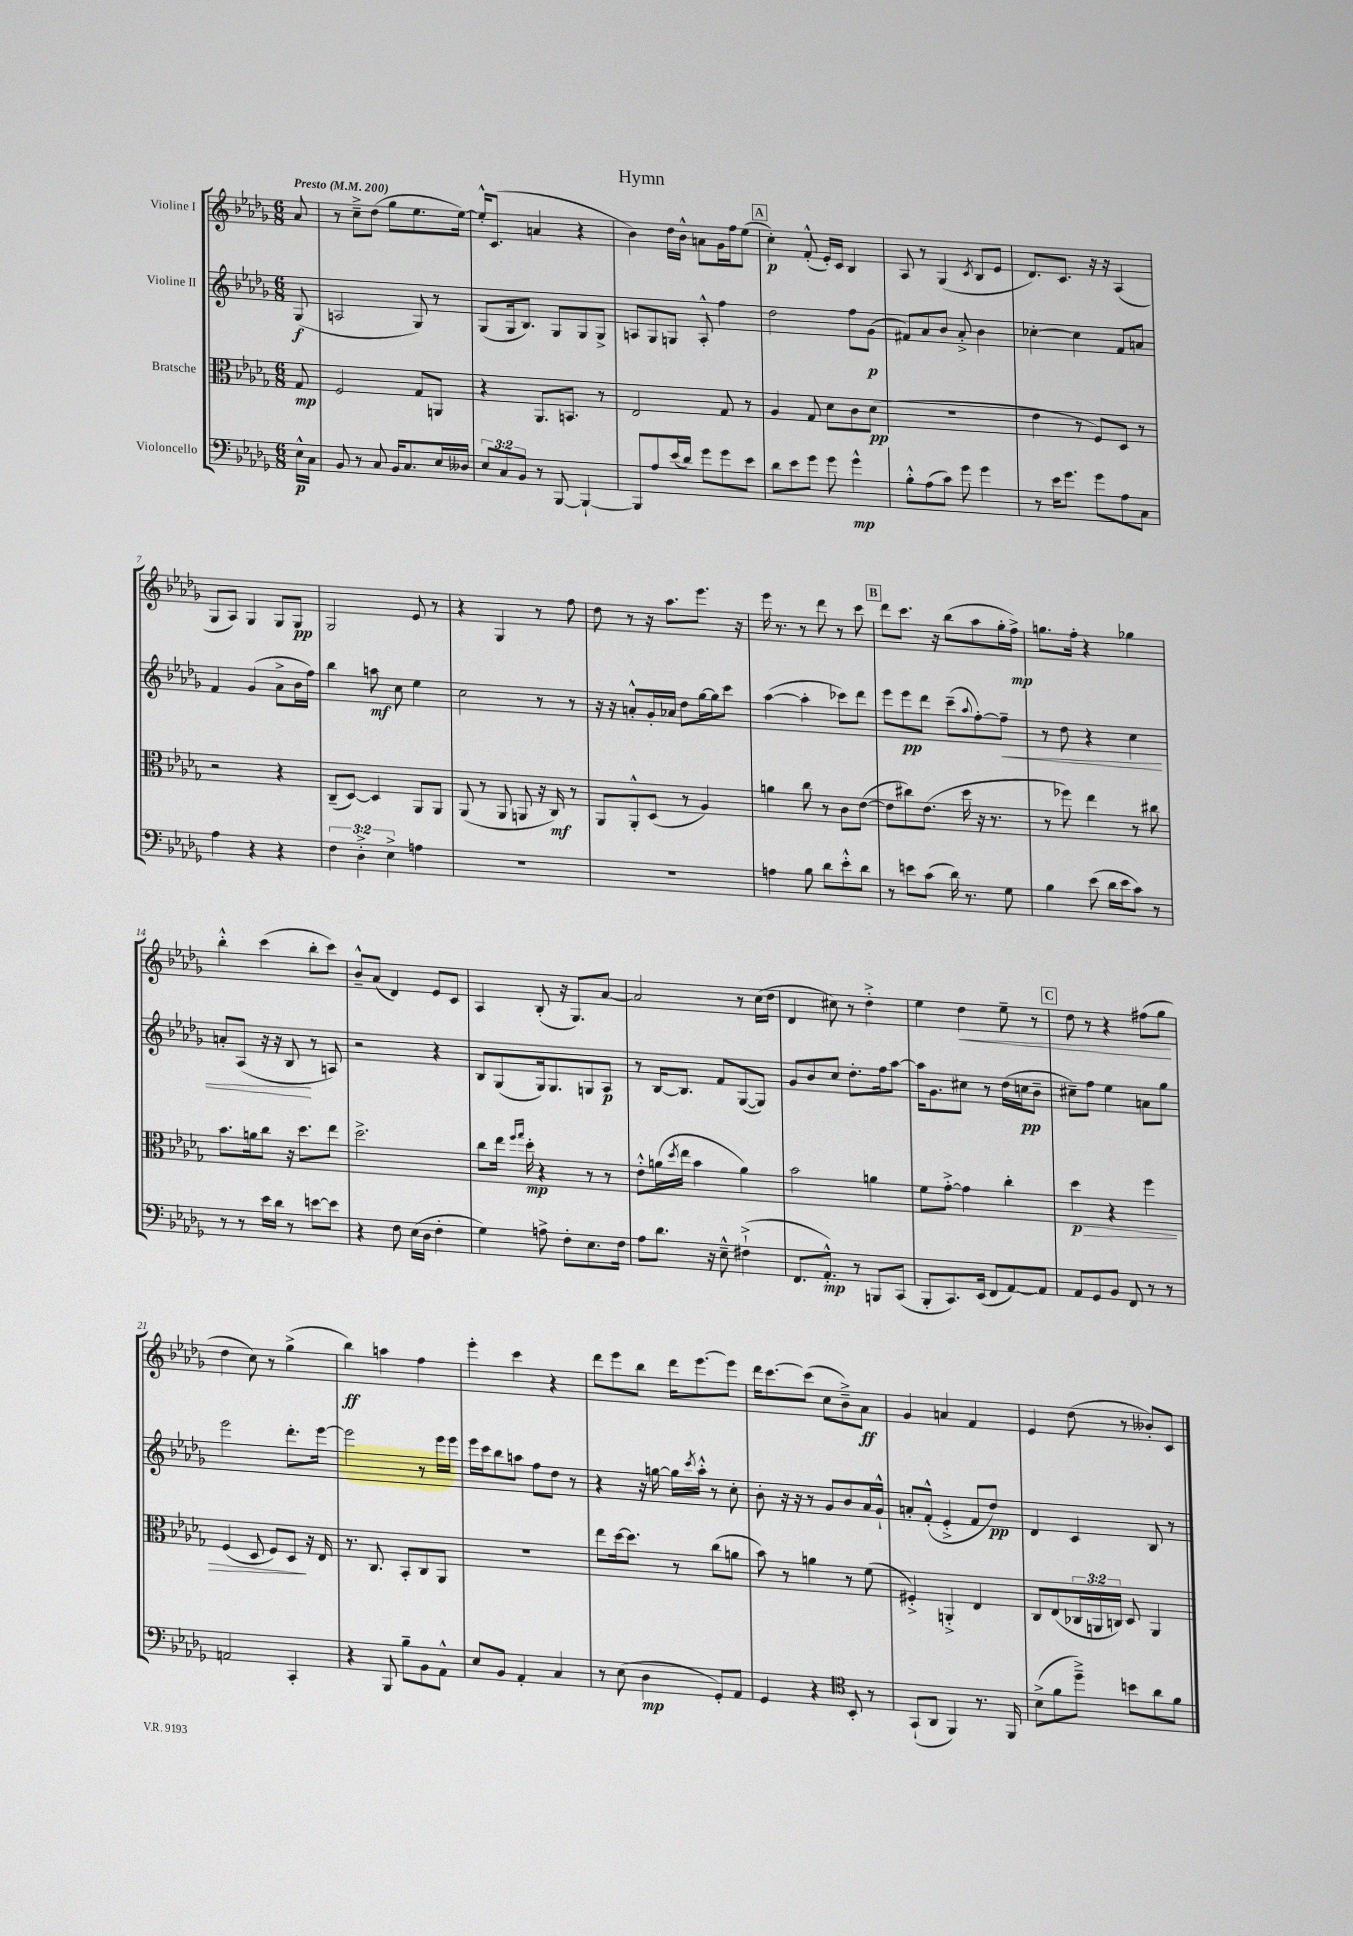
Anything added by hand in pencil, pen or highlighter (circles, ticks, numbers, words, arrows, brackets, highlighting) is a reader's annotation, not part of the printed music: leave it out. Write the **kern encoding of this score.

**kern	**dynam	**kern	**dynam	**kern	**dynam	**kern	**dynam
*part4	*part4	*part3	*part3	*part2	*part2	*part1	*part1
*staff4	*staff4	*staff3	*staff3	*staff2	*staff2	*staff1	*staff1
*I"Violoncello	*	*I"Bratsche	*	*I"Violine II	*	*I"Violine I	*
*clefF4	*	*clefC3	*	*clefG2	*	*clefG2	*
*k[b-e-a-d-g-]	*	*k[b-e-a-d-g-]	*	*k[b-e-a-d-g-]	*	*k[b-e-a-d-g-]	*
*M6/8	*	*M6/8	*	*M6/8	*	*M6/8	*
*MM200	*	*MM200	*	*MM200	*	*MM200	*
=	=	=	=	=	=	=	=
!	!	!	!	!	!	!LO:TX:a:B:t=Presto	!
16E-^^\LL	p	8G-/	mp	(8G-/	f	8a-/	.
16C\JJ	.	.	.	.	.	.	.
=1	=1	=1	=1	=1	=1	=1	=1
8BB-/	.	2F/	.	2An/	.	8r	.
8r	.	.	.	.	.	8cc~^\L	.
8C/	.	.	.	.	.	(8dd-\J	.
16BB-/KL	.	.	.	.	.	8gg-\L	.
8.C/	.	.	.	.	.	.	.
.	.	8G-/L	.	8G-/)	.	8.ee-\	.
16E-/L	.	8AAn/J	.	8r	.	.	.
16D--X/JJ	.	.	.	.	.	[16ee-\Jk)	.
=2	=2	=2	=2	=2	=2	=2	=2
12E-/L	.	4r	.	(8G-/L	.	16ee-'^^/KL]	.
.	.	.	.	.	.	(8.c/J	.
12C/	.	.	.	.	.	.	.
.	.	.	.	16G-/k	.	.	.
12BB-/J	.	.	.	.	.	.	.
.	.	.	.	8.B-/J)	.	.	.
8r	.	8.AA-/L	.	.	.	4an/	.
[8BBB-/	.	.	.	8G-/L	.	.	.
.	.	8.BBn/J	.	.	.	.	.
4BBB-`/_	.	.	.	8G-/	.	4r	.
.	.	8r	.	8G-^/J	.	.	.
=3	=3	=3	=3	=3	=3	=3	=3
8BBB-/L]	.	2E-/	.	8An/L	.	4b-\)	.
8A-/	.	.	.	8G-/	.	.	.
(16e-/L	.	.	.	8Gn/J	.	16dd-\LL	.
16d-/JJ)	.	.	.	.	.	16b-^^\JJ	.
8g-\L	.	.	.	8A'^^/	.	8an\L	.
8g-\	.	8G-/	.	4ff\	.	16g-\L	.
.	.	.	.	.	.	16ff\J	.
8e-\J	.	8r	.	.	.	(8ee-\J	.
!!LO:REH:place=s1:t=A
=4	=4	=4	=4	=4	=4	=4	=4
8d-\L	.	4A-/	.	2dd-\	.	4cc'\)	p
8e-\	.	.	.	.	.	.	.
8g-\J	.	8G-/	.	.	.	(8f'^^/	.
8g-\	.	8d-\L	.	.	.	16e-'/LL)	.
.	.	.	.	.	.	16c/JJ	.
4g-^^\	mp	8c\	.	8ff\L	.	4B-/	.
.	.	(8d-\J	pp	(8g-\J	p	.	.
=5	=5	=5	=5	=5	=5	=5	=5
8B-'^^\L	.	2.r	.	8f#X/L)	.	8A-/	.
(8A-\	.	.	.	8a-/	.	8r	.
8c\J)	.	.	.	8b-/J	.	(4G-/	.
8g-\	.	.	.	8a-'^/	.	.	.
.	.	.	.	.	.	8qc/	.
4g-\	.	.	.	4b-\	.	8B-/L	.
.	.	.	.	.	.	8e-/J	.
=6	=6	=6	=6	=6	=6	=6	=6
8r	.	4e-\	.	[4cc-X'\	.	8.d-/L)	.
16e-\KL	.	.	.	.	.	.	.
8.g-\J	.	.	.	.	.	8.c/J	.
.	.	8r	.	4cc-\]	.	.	.
8g-\L	.	8F/L)	.	.	.	16r	.
.	.	.	.	.	.	16r	.
8A-\	.	8D-/J	.	8f/L	.	(4A-/	.
8C\J	.	8r	.	8an/J	.	.	.
!!LO:LB:g=z
=7	=7	=7	=7	=7	=7	=7	=7
4A-\	.	2r	.	4f/	.	8G-/L	.
.	.	.	.	.	.	8A-/J)	.
4r	.	.	.	(4g-/	.	4G-/	.
4r	.	4r	.	8a-^\L	.	8G-/L	.
.	.	.	.	16b-\L	.	8G-/J	pp
.	.	.	.	16ff\JJ)	.	.	.
=8	=8	=8	=8	=8	=8	=8	=8
6F\	.	(8C~/L	.	4bb-\	.	2G-/	.
.	.	[8D-/J)	.	.	.	.	.
6D-'^\	.	.	.	.	.	.	.
.	.	4D-/]	.	8aan\	mf	.	.
6E-^\	.	.	.	.	.	.	.
.	.	.	.	8cc\	.	.	.
4An\	.	8AA-/L	.	4ee-\	.	8e-/	.
.	.	8AA-/J	.	.	.	8r	.
=9	=9	=9	=9	=9	=9	=9	=9
2.r	.	(8AA-/	.	2cc\	.	4r	.
.	.	8r	.	.	.	.	.
.	.	8AA-/	.	.	.	4G-/	.
.	.	8AAn/	.	.	.	.	.
.	.	16r	.	8r	.	8r	.
.	.	16C/)	mf	.	.	.	.
.	.	8r	.	8r	.	8ff\	.
=10	=10	=10	=10	=10	=10	=10	=10
2.r	.	8AA-/L	.	16r	.	8dd-\	.
.	.	.	.	16r	.	.	.
.	.	8AA-'^^/	.	8an'^^/L	.	8r	.
.	.	(8D-/J	.	16g-'/L	.	16r	.
.	.	.	.	16a-X/JJ	.	8.aa-\L	.
.	.	8r	.	8dd-\L	.	.	.
.	.	4A-/)	.	[16gg-\L	.	8.eee-\J	.
.	.	.	.	16gg-\J]	.	.	.
.	.	.	.	8ccc\J	.	.	.
.	.	.	.	.	.	16r	.
=11	=11	=11	=11	=11	=11	=11	=11
4An\	.	4an\	.	([4aa-\	.	16eee-\	.
.	.	.	.	.	.	8.r	.
8B-\	.	8cc\	.	4aa-'\]	.	8r	.
8d-\L	.	8r	.	.	.	8ddd-\	.
8e-'^^\	.	8c\L	.	8ccc-X\L)	.	8r	.
8d-\J	.	([8e-\J	.	8ddd-\J	.	8ccc\	.
!!LO:REH:place=s1:t=B
=12	=12	=12	=12	=12	=12	=12	=12
8r	.	8e-\L]	.	8eee-\L	.	8ddd-\L	.
8en\L	.	8cc#X\)	.	8eee-\	pp	8.ccc\J	.
(8c\J	.	(8.e-\J	.	8ddd-\J	.	.	.
.	.	.	.	.	.	16r	.
16d-\)	.	.	.	(8ccc~\L	.	(8bb-\L	.
8.r	.	16dd-\	.	.	.	.	.
.	.	.	.	8qqaa-/	.	.	.
.	.	16r	.	[8ff'\)	.	8aa-\	.
.	.	8.r	.	.	.	.	.
!	!	!	!	!	!LO:HP:b	!	!
8G-\	.	.	.	8ff~\J]	<	16gg-'\L	.
.	.	.	.	.	.	16ff^\JJ)	mp
=13	=13	=13	=13	=13	=13	=13	=13
4B-\	.	8r	.	8r	.	8.ggn\L	.
.	.	8ff-X\)	.	8dd-\	.	.	.
.	.	.	.	.	.	16ff'\Jk	.
(8e-\	.	4ee-\	.	4r	.	4r	.
16d-\LL	.	.	.	.	.	.	.
16e-\J	.	.	.	.	.	.	.
8c\J)	.	8r	.	4cc\	.	4gg-X\	.
8r	.	8cc#X\	.	.	.	.	.
!!LO:LB:g=z
=14	=14	=14	=14	=14	=14	=14	=14
8r	.	8.b-\L	.	8an'/L	.	4bb-'^^\	.
8r	.	.	.	(8A-/J	.	.	.
.	.	16an\k	.	.	.	.	.
16e-\LL	.	8cc\J	.	16r	.	(4ccc\	.
16d-\JJ	.	.	.	16r	.	.	.
8r	.	16r	.	8B-/	.	.	.
.	.	8.dd-\L	.	.	.	.	.
[8en\L	.	.	.	8r	[	8bb-'\L	.
8e\J]	.	8ee-\J	.	8An/)	.	8ccc\J)	.
=15	=15	=15	=15	=15	=15	=15	=15
4r	.	2.dd-^\	.	2r	.	8b-~^^/L	.
.	.	.	.	.	.	(8a-/J	.
8F\	.	.	.	.	.	4d-/)	.
(16E-\LL	.	.	.	.	.	.	.
16D-\JJ	.	.	.	.	.	.	.
4F'\	.	.	.	4r	.	8e-/L	.
.	.	.	.	.	.	8c/J	.
=16	=16	=16	=16	=16	=16	=16	=16
4G-\)	.	8cc\L	.	8B-/L	.	4A-/	.
.	.	16ee-\Jk	.	(8G-/	.	.	.
.	.	16qqff/LL	.	.	.	.	.
.	.	16qqgg-/JJ	.	.	.	.	.
.	.	16dd-'\	mp	.	.	.	.
8An^\	.	4r	.	16G-/k)	.	(8B-'/	.
.	.	.	.	8.G-/	.	.	.
8F'\L	.	.	.	.	.	16r	.
.	.	.	.	.	.	8.G-/L)	.
8.E-\	.	8r	.	8Gn/	.	.	.
.	.	8r	.	8A-/J	p	[8a-/J	.
16F\Jk	.	.	.	.	.	.	.
=17	=17	=17	=17	=17	=17	=17	=17
8A-\L	.	8e-'^^\L	.	8r	.	2a-/]	.
8.d-\J	.	(16an\L	.	[16B-/KL	.	.	.
.	.	8qdd-/	.	.	.	.	.
.	.	16ee-\JJ	.	8.B-/J]	.	.	.
.	.	4b-\	.	.	.	.	.
16r	.	.	.	.	.	.	.
8E-~^^\	.	.	.	8f/L	.	.	.
(4F#X`^\	.	4a\)	.	([8G-/	.	8r	.
.	.	.	.	8G-/J])	.	(16cc\LL	.
.	.	.	.	.	.	16dd-\JJ	.
=18	=18	=18	=18	=18	=18	=18	=18
8.FF/L	.	2b-\	.	8g-/L	.	4d-/	.
.	.	.	.	8b-/	.	.	.
8.AA-'^^/J)	mp	.	.	.	.	.	.
.	.	.	.	8cc/J	.	8cc#X\)	.
8r	.	.	.	8.dd-'\L	.	8r	.
8BBBn/L	.	4an\	.	.	.	4dd-'^\	.
.	.	.	.	16ff\k	.	.	.
(8CC/J	.	.	.	[8aa-\J	.	.	.
=19	=19	=19	=19	=19	=19	=19	=19
8BBB-'/L	.	8f\L	.	16aa-\KL]	.	4ee-\	.
.	.	.	.	8.g-\	.	.	.
8.CC/)	.	[8g-'^\J	.	.	.	.	.
!	!	!	!	!	!	!	!LO:HP:b
.	.	4g-\]	.	8cc#X\J	.	4dd-\	<
(16EE-/Jk	.	.	.	.	.	.	.
8FF/L	.	.	.	8r	.	.	.
[8AA-/)	.	4cc'\	.	(16dd-\LL	.	8ee-~\	.
.	.	.	.	16ccn\J	pp	.	.
8AA-/J]	.	.	.	8b-~\J	.	8r	.
!!LO:REH:place=s1:t=C
=20	=20	=20	=20	=20	=20	=20	=20
!	!	!	!LO:HP:b	!	!	!	!
8AA-/L	.	4dd-\	> p	8cc#X~\L)	.	8dd-\	.
8GG-/	.	.	.	8ff\J	.	8r	.
8BB-/J	.	4r	.	4ee-\	.	4r	.
8FF/	.	.	.	.	.	.	.
8r	.	4ff\	.	8an\L	.	(8ff#X\L	.
8r	.	.	.	8gg-\J	.	8gg-\J	.
.	.	.	.	.	.	.	[
!!LO:LB:g=z
=21	=21	=21	=21	=21	=21	=21	=21
2AAn/	.	(4F/	.	2eee-\	.	4dd-\	.
.	.	8D-/	.	.	.	8cc\)	.
.	.	8F/L)	.	.	.	8r	.
4CC'/	.	8D-/J	.	8.ddd-'\L	.	(4gg-^\	.
.	.	16r	]	.	.	.	.
.	.	16E-/	.	[16eee-\Jk	.	.	.
=22	=22	=22	=22	=22	=22	=22	=22
4r	.	8.r	.	2eee-\]	.	4bb-\)	ff
.	.	8.C/	.	.	.	.	.
8BBB-/	.	.	.	.	.	4aan\	.
8B-~\L	.	8BB-'/L	.	.	.	.	.
8BB-\	.	8C/	.	8r	.	4ff\	.
8AA-^^\J	.	8AA-/J	.	16eee-\LL	.	.	.
.	.	.	.	16eee-\JJ	.	.	.
=23	=23	=23	=23	=23	=23	=23	=23
8E-/L	.	2.r	.	16eee-\LL	.	4eee-'\	.
.	.	.	.	16ccc\J	.	.	.
8BB-/J	.	.	.	8bb-\	.	.	.
4AA-'/	.	.	.	8aan\J	.	4ccc\	.
.	.	.	.	8ff\L	.	.	.
4C/	.	.	.	8dd-\J	.	4r	.
.	.	.	.	8r	.	.	.
=24	=24	=24	=24	=24	=24	=24	=24
8r	.	8ee-\L	.	4r	.	8ddd-\L	.
(8E-\	.	[16dd-\k	.	.	.	8eee-\	.
.	.	8.dd-\J]	.	.	.	.	.
4D-\	mp	.	.	16r	.	8bb-\J	.
.	.	.	.	[16ggn\	.	.	.
.	.	8r	.	16gg\LL]	.	16ddd-\KL	.
.	.	.	.	8qccc/	.	.	.
.	.	.	.	16aa-'^^\JJ	.	[8.eee-\	.
8GG-'/L)	.	(8cc\L	.	8r	.	.	.
8AA-/J	.	8an\J	.	8cc'\	.	8eee-\J]	.
=25	=25	=25	=25	=25	=25	=25	=25
4GG-/	.	8b-\)	.	8b-'\	.	16ddd-\KL	.
.	.	.	.	.	.	[8.ccc\	.
.	.	8r	.	16r	.	.	.
.	.	.	.	16r	.	.	.
4r	.	4an\	.	8r	.	(8ccc\J]	.
.	.	.	.	8g-/L	.	8cc\L	.
*clefC4	*	*	*	*	*	*	*
8BB-'/	.	8r	.	8b-/	.	8b-~^\)	.
8r	.	(8f\	.	16a-/L	.	8a-\J	ff
.	.	.	.	16g-`^^/JJ	.	.	.
=26	=26	=26	=26	=26	=26	=26	=26
(8GG-`/L	.	4F#X'^/)	.	8an'/L	.	4g-/	.
8AA-/J	.	.	.	(8f'^^/J	.	.	.
4FF/)	.	4AAn'^/	.	4e-'^/	.	4an/	.
8.r	.	4E-/	.	8f/L	.	4f/	.
.	.	.	.	8dd-/J)	pp	.	.
16FF/	.	.	.	.	.	.	.
=27	=27	=27	=27	=27	=27	=27	=27
(8B-^\L	.	8C/L	.	4d-/	.	4e-/	.
8f\	.	(8E-/	.	.	.	.	.
8dd-~^\J)	.	24C-X/L	.	4c/	.	(8dd-\	.
.	.	24AAn/	.	.	.	.	.
.	.	24Cn/JJ)	.	.	.	.	.
8bn\L	.	8D-/	.	.	.	8r	.
8a-\	.	4AA/	.	8B-/	.	8b--X'/L)	.
8f\J	.	.	.	8r	.	8c/J	.
==	==	==	==	==	==	==	==
*-	*-	*-	*-	*-	*-	*-	*-
